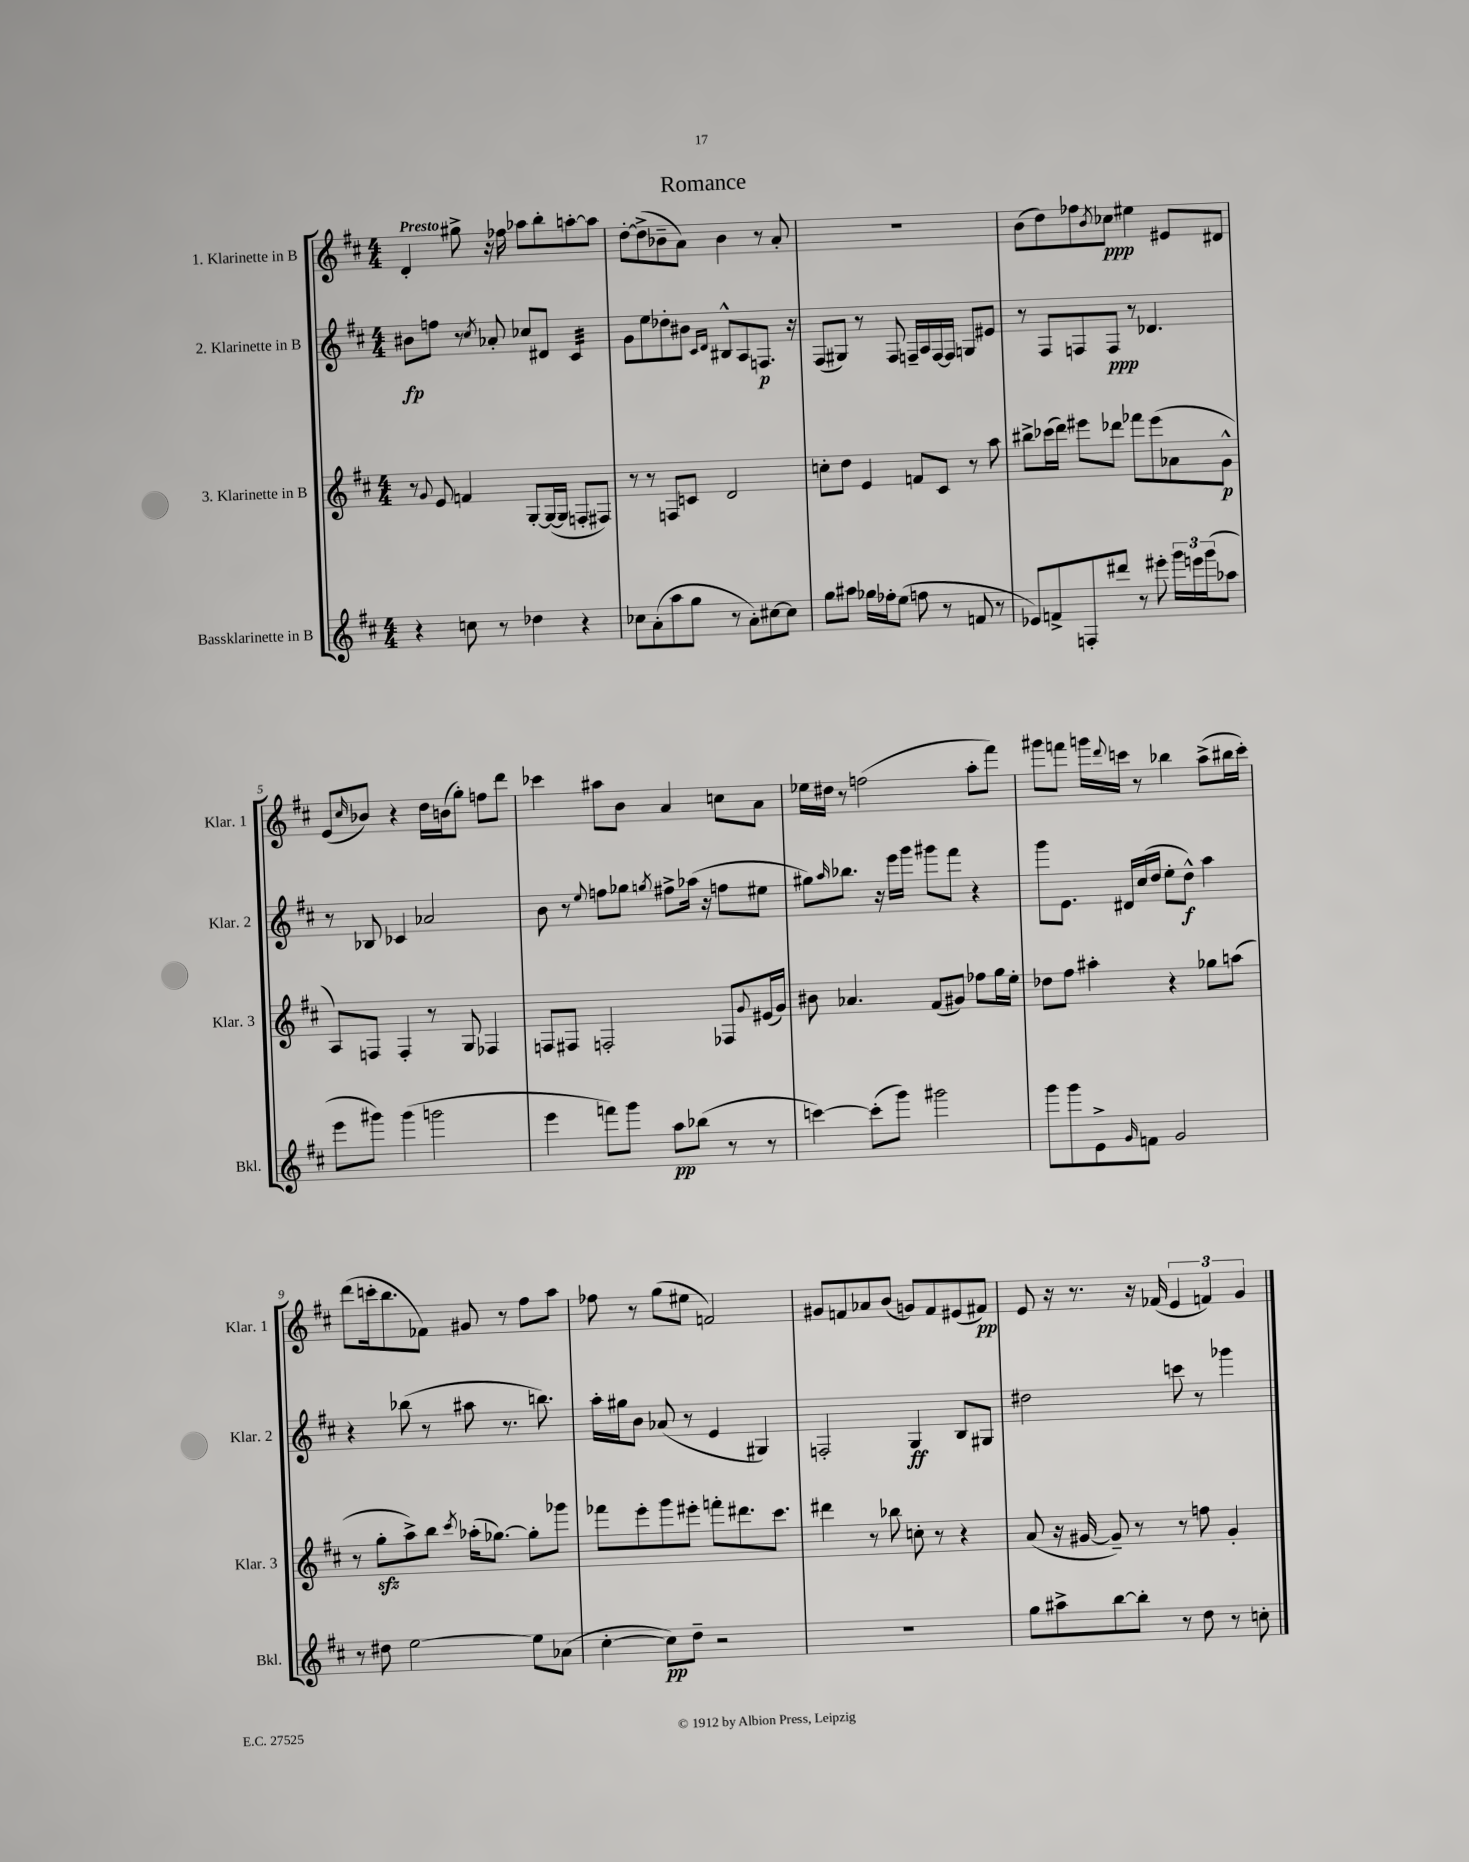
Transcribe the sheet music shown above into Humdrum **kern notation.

**kern	**kern	**kern	**kern
*staff4	*staff3	*staff2	*staff1
*clefG2	*clefG2	*clefG2	*clefG2
*k[f#c#]	*k[f#c#]	*k[f#c#]	*k[f#c#]
*M4/4	*M4/4	*M4/4	*M4/4
4r	8r	8b#	4d'
.	8qqg	.	.
.	8e	8ff	.
8cc	4f	8r	8gg#^
.	.	8qcc#	.
8r	.	8a-'	16r
.	.	.	16ff-
4dd-	[8G'	8cc-	8aa-
.	(16G_	8d#	8bb'
.	16G]	.	.
4r	8F'	4c#	[8aa'
.	8F#)	.	8aa]
=	=	=	=
8cc-	8r	8g	[8dd'
(8a'	8r	8ee	(8dd^]
8aa	8F	8dd-'	8b-~
8gg	8c	8b#	8a)
.	.	16qqc#	.
.	.	16qqd	.
8r	2d	8B#^^	4b-
8a')	.	8A	.
[8cc#	.	8.F	8r
8cc#]	.	.	8a'
.	.	16r	.
=	=	=	=
8gg	8cc'	(8F#	1r
8aa#	8dd	8G#)	.
16gg-	4e	8r	.
16ff-'	.	.	.
(8ee	.	8F#	.
8ff	8f	16F~	.
.	.	16A	.
8r	8c#	[16F	.
.	.	16F]	.
8f	8r	8G	.
8r	8aa	8e#	.
=	=	=	=
8e-)	8bb#^	8r	(8b
8f^	(16ccc-	8F#	8dd)
.	16ddd)	.	.
8F'	8eee#	8F	8ff-
.	.	.	8qb
8ddd#	8ddd-	8F	8cc-
8r	8fff-	8r	4ee#
8eee#'	(8eee#	4.d-	.
24ggg	8a-	.	8e#
24eee	.	.	.
(24ggg	.	.	.
8aa-	8g^^	.	8d#
=	=	=	=
8eee	8A)	8r	(8e
.	.	.	16qqcc#
8ggg#)	8F	8B-	8b-)
(4ggg#	4F'	4c-	4r
2ggg	8r	2a-	16dd
.	.	.	(16b
.	8G	.	8gg')
.	4F-	.	8ff
.	.	.	8ddd
=	=	=	=
4eee	8F	8b	4ccc-
.	8F#	8r	.
.	.	8qqee	.
8fff)	2F'	8ff	8aa#
8ggg	.	8gg-	8b
.	.	8qgg	.
8aa	.	8ff#^	4a
(8bb-	.	(16aa-	.
.	.	16r	.
8r	8F-	8ff	8cc
.	8qqg	.	.
8r	(16e#	8ee#	8a
.	16g)	.	.
=	=	=	=
[4ccc)	8b#	8gg#)	16ee-
.	.	.	16dd#
.	.	16qqaa	.
.	4.a-	8.bb-	8r
(8ccc']	.	.	(2ff
.	.	16r	.
8ggg)	.	16eee	.
.	.	16ggg	.
2ggg#	(8f#	8ggg#	.
.	8g#)	8fff#	.
.	8ff-	4r	8aa'
.	16gg	.	8fff#)
.	16ee'	.	.
=	=	=	=
8ggg	8dd-	8ggg	8ggg#
8ggg	8ff#	8.e	8fff
8e^	4aa#'	.	16ggg
.	.	.	8qqddd
.	.	16d#	16ccc
16qqg	.	.	.
8f	.	(16cc#	8r
.	.	16dd	.
2g	4r	8ee'	4bb-
.	.	8dd^^)	.
.	8gg-	4aa	(8aa^
.	(8aa	.	16bb#
.	.	.	16ccc')
=	=	=	=
8r	8r	4r	(8ddd
8dd#	8gg'	.	16ccc'
.	.	.	8.bb
[2ee	8aa^)	(8bb-	.
.	8bb	8r	8f-)
.	8qccc#	.	.
.	(16aa-'	8aa#	8g#
.	[8.gg-)	.	.
.	.	8.r	8r
8ee]	8gg-']	.	8ff#
.	.	8.bb)	.
(8a-	8ggg-	.	8aa
=	=	=	=
[4cc#'	8fff-	16aa'	8ff-
.	.	16gg#	.
.	8eee'	8b	8r
8cc#])	8ggg	(8a-	(8gg
8dd~	8eee#'	8r	8ee#
2r	8fff'	4e	2f)
.	8.ddd#	.	.
.	.	4G#)	.
.	8.ccc#	.	.
=	=	=	=
1r	4ddd#	2F'	8g#
.	.	.	8f
.	8r	.	8a-
.	8bb-	.	(8b
.	8cc'	4G	8g)
.	8r	.	8f
.	4r	8B	(8e#
.	.	8G#	8f#)
=	=	=	=
8gg	(8a	2dd#	8e
8aa#^	16r	.	16r
.	[16g#	.	8.r
[8bb	8g#~])	.	.
8bb']	8r	.	16r
.	.	.	(16f-
8r	8r	8ccc	6e
8dd	8ff	8r	.
.	.	.	6f)
8r	4g#'	4ggg-	.
.	.	.	6g
8cc'	.	.	.
==	==	==	==
*-	*-	*-	*-
